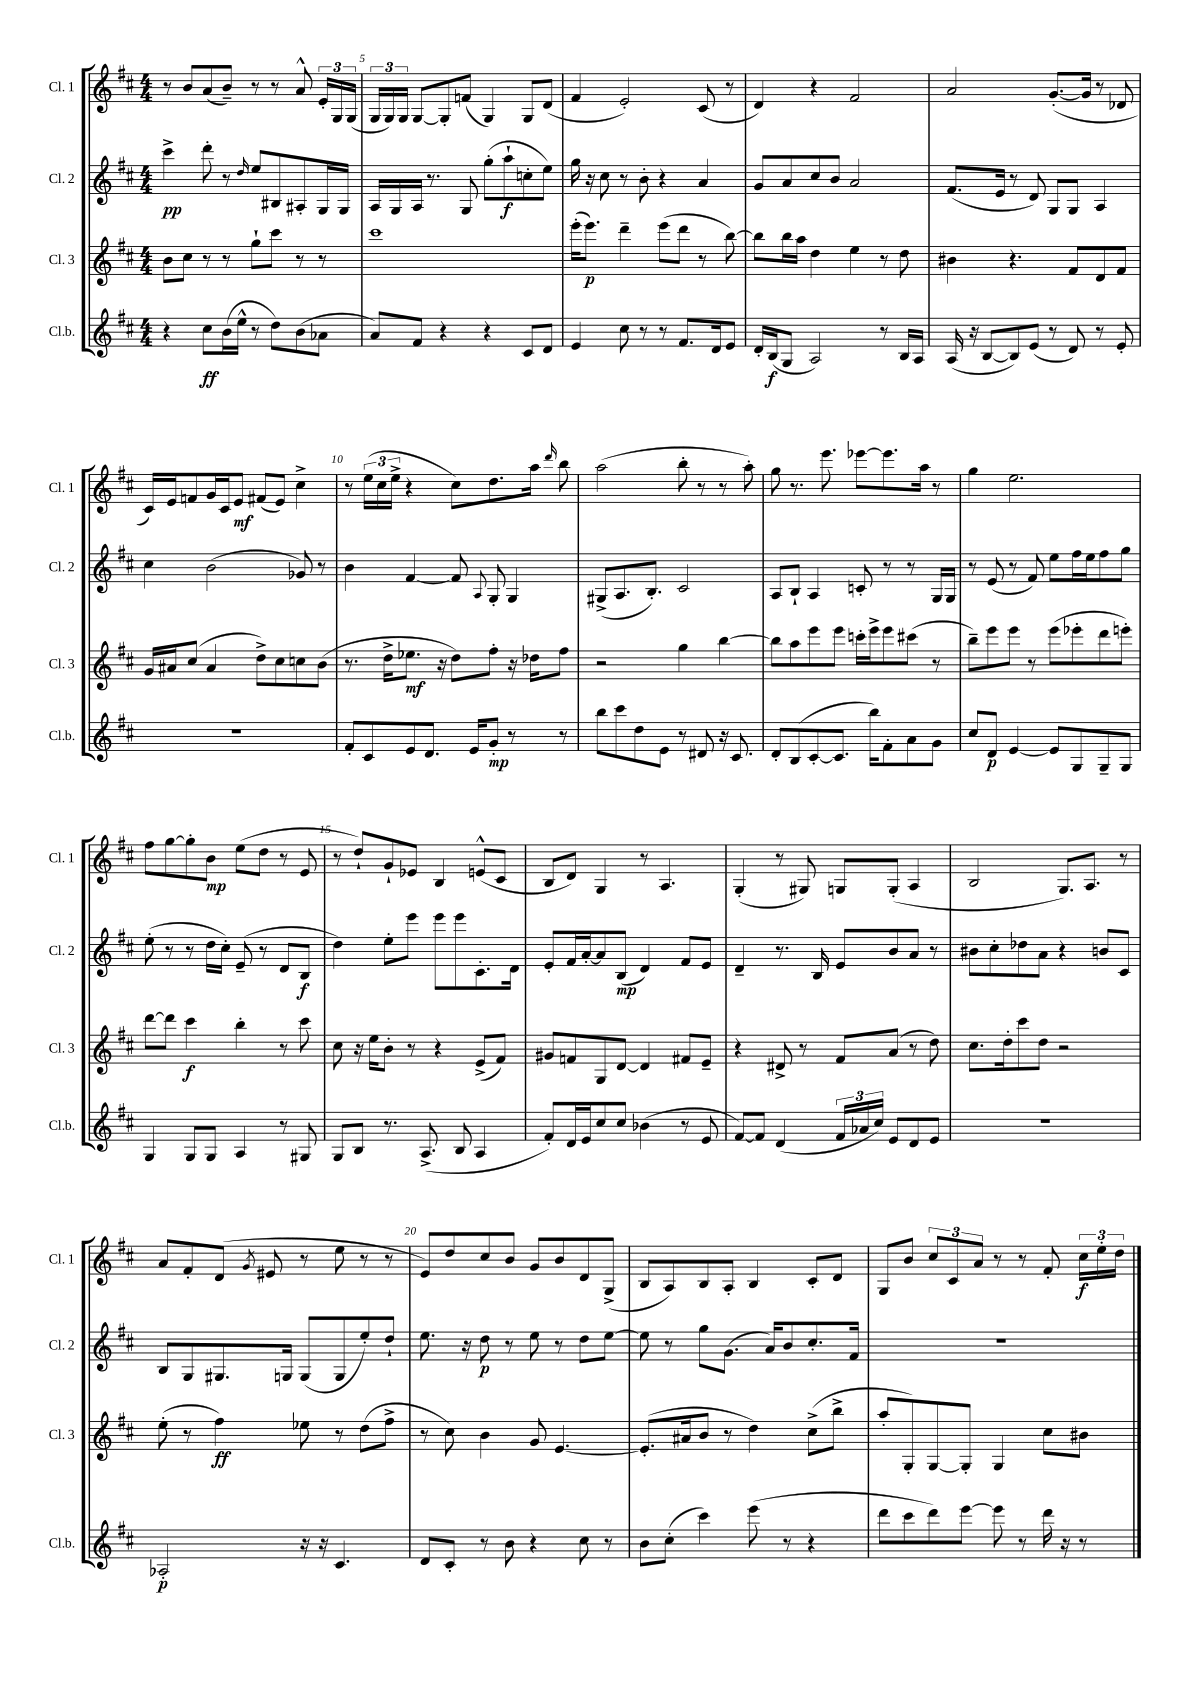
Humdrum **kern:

**kern	**kern	**kern	**kern
*staff4	*staff3	*staff2	*staff1
*clefG2	*clefG2	*clefG2	*clefG2
*k[f#c#]	*k[f#c#]	*k[f#c#]	*k[f#c#]
*M4/4	*M4/4	*M4/4	*M4/4
4r	8b	4ccc#^	8r
.	8cc#	.	8b
8cc#	8r	8ddd'	(8a
(16b	8r	8r	8b~)
16ee^^	.	.	.
.	.	16qqdd	.
8r	8gg`	8ee	8r
8dd)	8ccc#	8B#	8r
(8b	8r	8A#'	8a^^
8a-	8r	16G	24e'
.	.	.	24G
.	.	16G	.
.	.	.	(24G
=	=	=	=
8a)	1ccc#	16A	24G
.	.	.	24G)
.	.	16G	.
.	.	.	24G
8f#	.	16A	[8G
.	.	8.r	.
4r	.	.	8G']
.	.	8G	(8f
4r	.	(8gg'	4G)
.	.	8aa`	.
8c#	.	8cc'	8G
8d	.	8ee)	(8d
=	=	=	=
4e	(16eee'	16gg	4f#
.	8.eee)	16r	.
.	.	8cc#	.
8cc#	4ddd~	8r	2e')
8r	.	8b'	.
8r	(8eee	4r	.
8.f#	8ddd	.	.
.	8r	4a	(8c#
16d	.	.	.
8e	[8bb)	.	8r
=	=	=	=
16d'	8bb]	8g	4d)
(16B	.	.	.
8G	16bb	8a	.
.	16aa	.	.
2A)	4dd	8cc#	4r
.	.	8b	.
.	4ee	2a	2f#
8r	8r	.	.
16B	8dd	.	.
16A	.	.	.
=	=	=	=
(16A	4b#	(8.f#	2a
16r	.	.	.
[8B	.	.	.
.	.	16e	.
8B])	4.r	8r	.
(8e	.	8d)	.
8r	.	8G	([8.g'
8d)	8f#	8G	.
.	.	.	16g]
8r	8d	4A	8r
8e'	8f#	.	8d-
=	=	=	=
1r	16g	4cc#	16c#)
.	16a#	.	16e
.	(8cc#	.	8f
.	4a#	(2b	16g
.	.	.	16c#
.	.	.	8e
.	8dd^)	.	(8f#
.	8cc#	.	8e)
.	8cc	8g-)	4cc#^
.	(8b	8r	.
=	=	=	=
8f#'	8.r	4b	8r
8c#	.	.	(24ee
.	.	.	24cc#
.	16dd^	.	.
.	.	.	24ee^
8e	8.ee-	[4f#	4r
8.d	.	.	.
.	16r	.	.
.	8dd)	8f#]	8cc#)
16e	.	.	.
.	.	8qqA	.
8g'	8ff#'	8G'	8.dd
8r	16r	4G	.
.	16dd-	.	16aa
.	.	.	16qqddd
8r	8ff#	.	8bb
=	=	=	=
8bb	2r	(8G#^	(2aa
8ccc#	.	8.A	.
8dd	.	.	.
.	.	8.B')	.
8e	.	.	.
8r	4gg	2c#	8bb'
8d#	.	.	8r
16r	[4bb	.	8r
8.c#	.	.	.
.	.	.	8aa')
=	=	=	=
8d'	8bb]	8A	8gg
(8B	8aa	8B`	8.r
[8c#'	8eee	4A	.
.	.	.	8.eee
8.c#]	8eee	.	.
.	16ccc'	8c'	[8eee-
16bb)	16eee^	.	.
8f#'	8eee	8r	8.eee-]
8a	(8ccc#	8r	.
.	.	.	16aa
8g	8r	16G	8r
.	.	16G	.
=	=	=	=
8cc#	8bb~)	8r	4gg
8d	8eee	(8e	.
[4e	8eee	8r	2.ee
.	8r	8f#)	.
8e]	(8eee	8ee	.
8G	8eee-'	16ff#	.
.	.	16ee	.
8G~	8ddd	8ff#	.
8G	8eee')	8gg	.
=	=	=	=
4G	[8ddd	(8ee'	8ff#
.	8ddd]	8r	[8gg
8G	4ccc#	8r	8gg']
8G	.	16dd	8b
.	.	16cc#')	.
4A	4bb'	(8e~	(8ee
.	.	8r	8dd
8r	8r	8d	8r
8G#	8ccc#	8B	8e
=	=	=	=
8G	8cc#	4dd)	8r
8B	16r	.	8dd`)
.	16ee	.	.
8.r	8b'	8ee'	8g`
.	8r	8eee	8e-
(8.A^	.	.	.
.	4r	8eee	4B
8B	.	8eee	.
4A	(8e^	8.c#'	(8e^^
.	8f#)	.	8c#
.	.	16d	.
=	=	=	=
8f#')	8g#	8e'	8B
16d	8f	16f#	8d)
16e	.	[16a'	.
8cc#	8G	8a]	4G
8cc#	[8d	(8B	.
(4b-	4d]	4d)	8r
.	.	.	4.A
8r	8f#	8f#	.
8e	8e~	8e	.
=	=	=	=
[8f#)	4r	4d~	(4G'
8f#]	.	.	.
(4d	8d#^	8.r	8r
.	8r	.	8G#)
.	.	16B	.
24f#	8f#	8e	8G
24a-	.	.	.
24cc#)	.	.	.
8e	(8a	8b	(8G'
8d	8r	8a	4A
8e	8dd)	8r	.
=	=	=	=
1r	8.cc#	8b#	2B
.	.	8cc#'	.
.	16dd'	.	.
.	8ccc#	8dd-	.
.	8dd	8a	.
.	2r	4r	8.G)
.	.	.	8.A
.	.	8b	.
.	.	8c#	8r
=	=	=	=
2A-'	(8ee'	8B	8a
.	8r	8G	8f#'
.	4ff#)	8.G#	(8d
.	.	.	8qg
.	.	.	8e#
.	.	16G	.
16r	8ee-	(8G	8r
16r	.	.	.
4.c#	8r	8G	8ee
.	(8dd	8ee')	8r
.	8ff#^	8dd`	8r
=	=	=	=
8d	8r	8.ee	8e)
8c#'	8cc#)	.	8dd
.	.	16r	.
8r	4b	8dd	8cc#
8b	.	8r	8b
4r	8g	8ee	8g
.	[4.e	8r	8b
8cc#	.	8dd	8d
8r	.	[8ee	(8G^
=	=	=	=
8b	(8.e']	8ee]	8B
(8cc#'	.	8r	8A)
.	16a#	.	.
4ccc#)	8b	8gg	8B
.	8r	(8.g	8A'
(8eee	4dd)	.	4B
.	.	16a)	.
8r	.	8b	.
4r	(8cc#^	8.cc#'	8c#'
.	8bb^	.	8d
.	.	16f#	.
=	=	=	=
8ddd	8aa'	1r	8G
8ccc#	8G')	.	8b
8ddd)	[8G	.	12cc#
.	.	.	12c#
[8eee	8G']	.	.
.	.	.	12a
8eee]	4G	.	8r
8r	.	.	8r
16ddd	8cc#	.	8f#'
16r	.	.	.
8r	8b#	.	24cc#
.	.	.	24ee'
.	.	.	24dd
==	==	==	==
*-	*-	*-	*-
